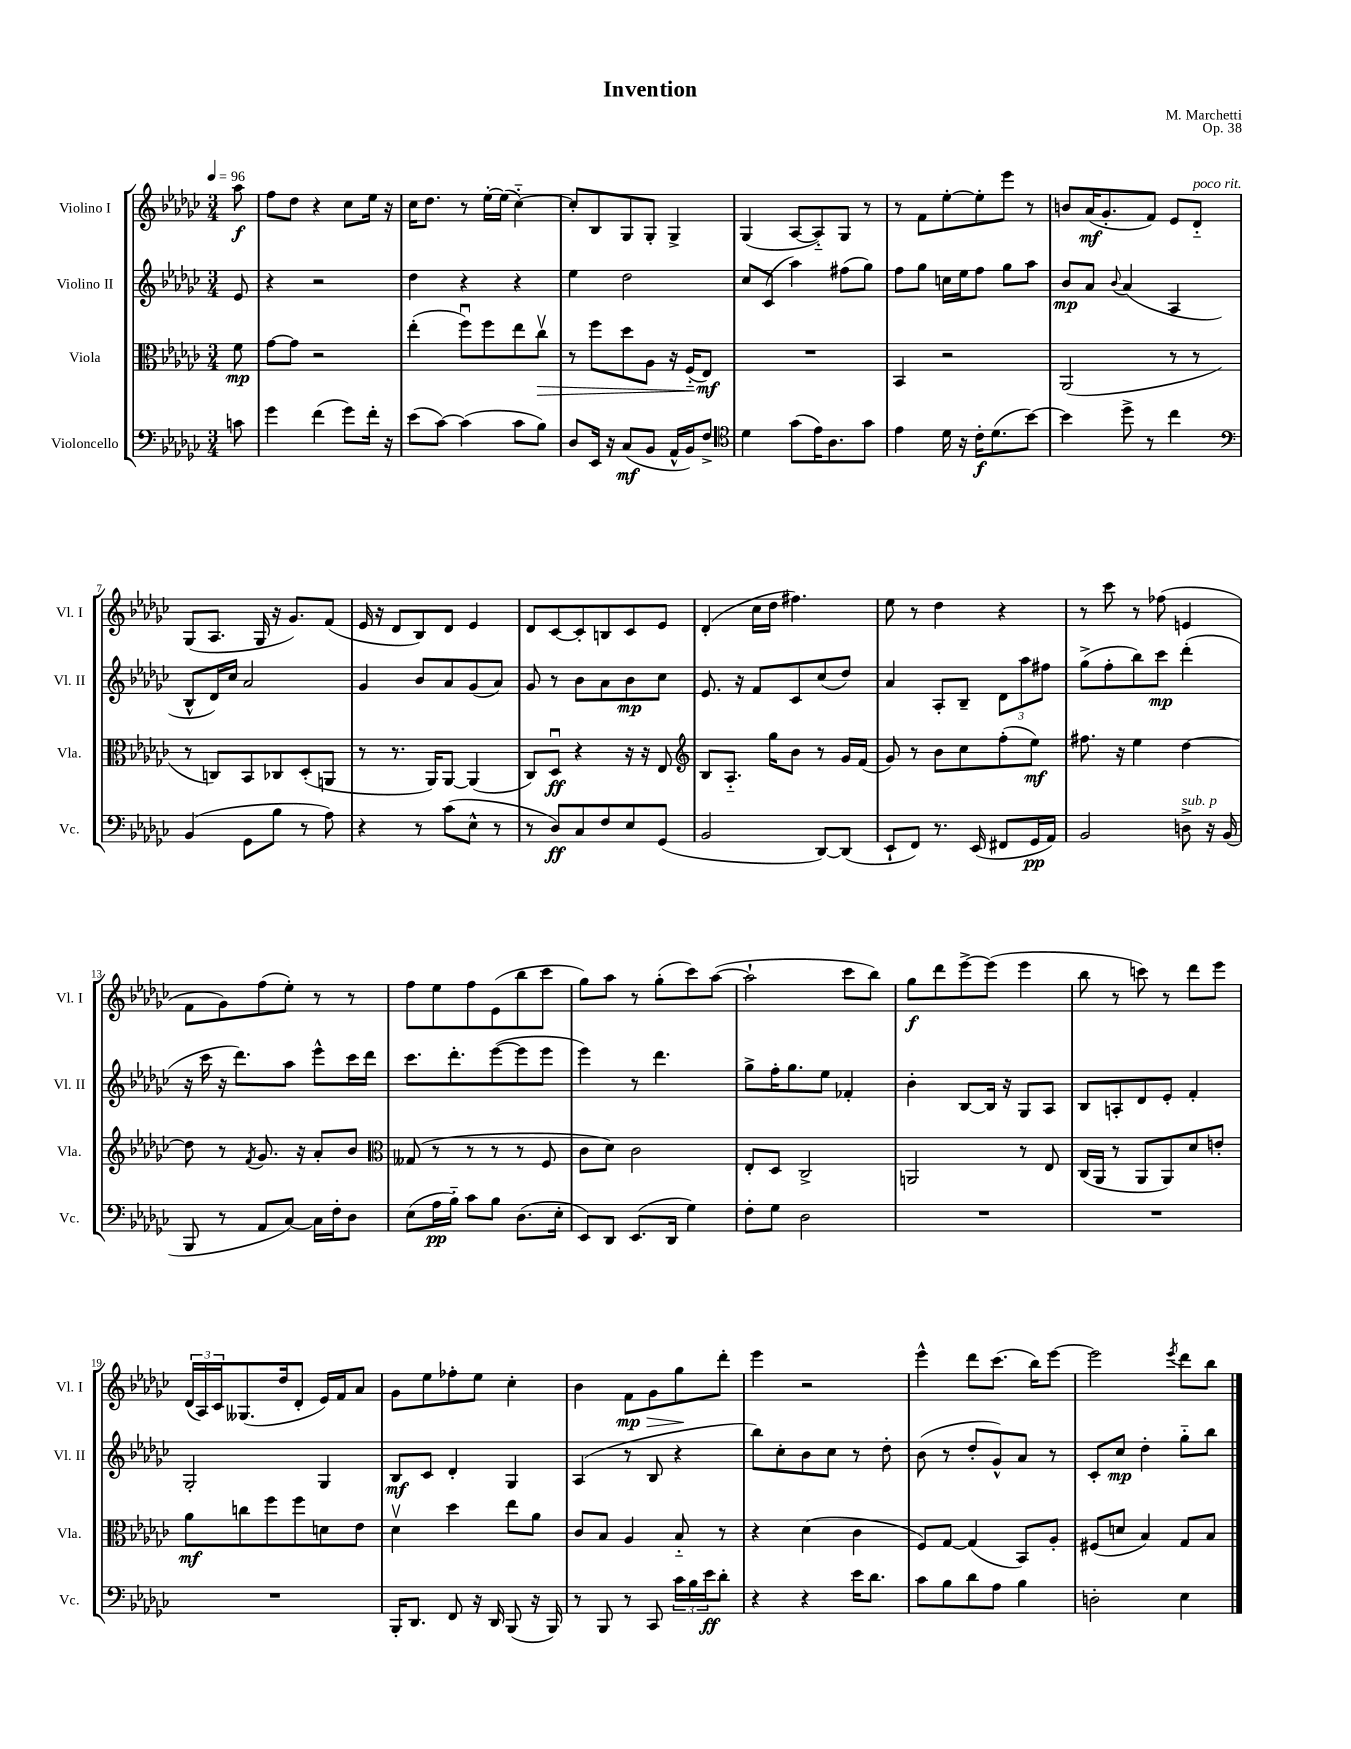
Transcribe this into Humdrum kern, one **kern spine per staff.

**kern	**kern	**kern	**kern
*staff4	*staff3	*staff2	*staff1
*clefF4	*clefC3	*clefG2	*clefG2
*k[b-e-a-d-g-c-]	*k[b-e-a-d-g-c-]	*k[b-e-a-d-g-c-]	*k[b-e-a-d-g-c-]
*M3/4	*M3/4	*M3/4	*M3/4
*MM96	*MM96	*MM96	*MM96
8c	8f	8e-	8aa-
=	=	=	=
4g-	[8g-	4r	8ff
.	8g-]	.	8dd-
(4f	2r	2r	4r
8g-)	.	.	8cc-
16f'	.	.	16ee-
16r	.	.	16r
=	=	=	=
(8e-	(4ee-'	4dd-	16cc-
.	.	.	8.dd-
[8c-)	.	.	.
(4c-]	8ffu)	4r	8r
.	8ff	.	[16ee-'
.	.	.	(16ee-]
8c-	8ee-	4r	[4cc-'~)
8B-)	8cc-v	.	.
=	=	=	=
8D-	8r	4ee-	8cc-']
16EE-	8ff	.	8B-
16r	.	.	.
(8C-	8dd-	2dd-	8G-
8BB-	8A-	.	8G-'
16AA-^^	16r	.	4G-^
16BB-)	(16F'~	.	.
8F^	8E-)	.	.
=	=	=	=
*clefC4	*	*	*
4d-	2.r	8cc-	(4G-
.	.	(8c-	.
(8g-	.	4aa-)	[8A-
16e-)	.	.	8A-'~])
8.A-	.	.	.
.	.	(8ff#	8G-
8g-	.	8gg-)	8r
=	=	=	=
4e-	4BB-	8ff	8r
.	.	8gg-	8f
16d-	2r	16cc	[8ee-'
16r	.	16ee-	.
16c-'	.	8ff	8ee-']
(8.d-	.	.	.
.	.	8gg-	8eee-
[8b-)	.	8aa-	8r
=	=	=	=
4b-]	(2AA-	8b-	8b
.	.	8a-	(16a-
.	.	.	8.g-'
.	.	8qqb-	.
8dd-^	.	(4a-	.
8r	.	.	8f)
4cc-	8r	4A-	8e-
.	8r	.	8d-'~
=	=	=	=
*clefF4	*	*	*
(4BB-	8r	8B-^^	(8G-
.	8C)	16d-)	8.A-
.	.	16cc-	.
8GG-	8BB-	2a-	.
.	.	.	16G-
8B-	8C-	.	16r
.	.	.	8.g-)
8r	(8D-'	.	.
8A-)	8AA	.	(8f
=	=	=	=
4r	8r	4g-	16e-
.	.	.	16r
.	8.r	.	8d-
8r	.	8b-	8B-)
.	16AA-)	.	.
(8c-	[8AA-	8a-	8d-
8E-^^	(4AA-]	(8g-	4e-
8r	.	8a-)	.
=	=	=	=
8r	8C-)	8g-	8d-
8D-)	8D-u	8r	[8c-
8C-	4r	8b-	8c-']
8F	.	8a-	8B
8E-	16r	8b-	8c-
.	16r	.	.
(8GG-	8E-	8cc-	8e-
=	=	=	=
*	*clefG2	*	*
2BB-	8B-	8.e-	(4d-'
.	8.A-'~	.	.
.	.	16r	.
.	.	8f	16cc-
.	16gg-	.	16dd-
.	8b-	8c-	4.ff#)
[8DD-)	8r	(8cc-	.
(8DD-]	16g-	8dd-)	.
.	(16f	.	.
=	=	=	=
8EE-`	8g-)	4a-	8ee-
8FF)	8r	.	8r
8.r	8b-	8A-'	4dd-
.	8cc-	8B-~	.
(16EE-	.	.	.
8FF#	(8ff'	12d-	4r
.	.	12aa-	.
16GG-	8ee-)	.	.
.	.	12ff#	.
16AA-)	.	.	.
=	=	=	=
2BB-	8.ff#	(8gg-^	8r
.	.	8ff'	8ccc-
.	16r	.	.
.	4ee-	8bb-)	8r
.	.	8ccc-	(8ff-
8D^	[4dd-	(4ddd-'	4e
16r	.	.	.
(16BB-	.	.	.
=	=	=	=
8BBB-	8dd-]	16r	8f
.	.	16ccc-	.
8r	8r	16r	8g-)
.	.	8.ddd-)	.
.	8qf	.	.
8AA-	8.g-	.	(8ff
[8C-)	.	8aa-	8ee-')
.	16r	.	.
16C-]	8a-'	8eee-^^	8r
16F'	.	.	.
8D-	8b-	16ccc-	8r
.	.	16ddd-	.
=	=	=	=
*	*clefC3	*	*
(8E-	(8G--	8.ccc-	8ff
16A-	8r	.	8ee-
16B-'~)	.	8.ddd-'	.
8c-	8r	.	8ff
8B-	8r	([8eee-	(8e-
(8.D-	8r	8eee-]	8bb-
.	8F	8eee-	8ccc-
16E-'	.	.	.
=	=	=	=
8EE-)	8c-	4eee-)	8gg-)
8DD-	8d-)	.	8aa-
(8.EE-	2c-	8r	8r
.	.	4.ddd-	(8gg-'
16DD-	.	.	.
4G-)	.	.	8ccc-)
.	.	.	([8aa-
=	=	=	=
8F'	8E-'	8gg-^	2aa-`]
8G-	8D-	16ff'	.
.	.	8.gg-	.
2D-	2C-^	.	.
.	.	8ee-	.
.	.	4f-'	8ccc-
.	.	.	8bb-)
=	=	=	=
2.r	2AA	4b-'	8gg-
.	.	.	8ddd-
.	.	[8B-	[8eee-^
.	.	16B-]	(8eee-]
.	.	16r	.
.	8r	8G-	4eee-
.	8E-	8A-	.
=	=	=	=
2.r	(16C-	8B-	8bb-
.	16AA-	.	.
.	8r	8A'	8r
.	8AA-	8d-	8ccc)
.	8AA-)	8e-'	8r
.	8d-	4f'	8ddd-
.	8e'	.	8eee-
=	=	=	=
2.r	8a-	2G-'	(24d-
.	.	.	24A-)
.	.	.	24c-
.	8cc	.	(8.G--
.	8ff	.	.
.	.	.	16dd-
.	8ff	.	8d-'
.	8d	4G-	16e-)
.	.	.	16f
.	8e-	.	8a-
=	=	=	=
16BBB-'	4d-v	8B-	8g-
8.DD-	.	.	.
.	.	8c-	8ee-
8FF	4dd-	4d-'	8ff-'
16r	.	.	8ee-
16DD-	.	.	.
(8BBB-	8ee-	4G-	4cc-'
16r	8a-	.	.
16BBB-)	.	.	.
=	=	=	=
8r	8c-	(4A-	4b-
8BBB-	8B-	.	.
8r	4A-	8r	8f
8CC-	.	8B-	8g-
24c-	8B-'~	4r	8gg-
24B-	.	.	.
24e-	.	.	.
8d-'	8r	.	8ddd-'
=	=	=	=
4r	4r	8bb-)	4eee-
.	.	8cc-'	.
4r	(4d-	8b-	2r
.	.	8cc-	.
16e-	4c-	8r	.
8.d-	.	.	.
.	.	8dd-'	.
=	=	=	=
8c-	8F)	(8b-	4eee-^^
8B-	[8G-	8r	.
8d-	(4G-]	8dd-'	8ddd-
8A-	.	8g-^^)	(8.ccc-
4B-	8BB-)	8a-	.
.	.	.	16bb-)
.	8A-'	8r	[8eee-
=	=	=	=
2D'	(8F#	8c-'	2eee-]
.	8d	8cc-	.
.	4B-)	4dd-'	.
.	.	.	8qeee-
4E-	8G-	8gg-'~	8ddd-
.	8B-	8bb-	8bb-
==	==	==	==
*-	*-	*-	*-
